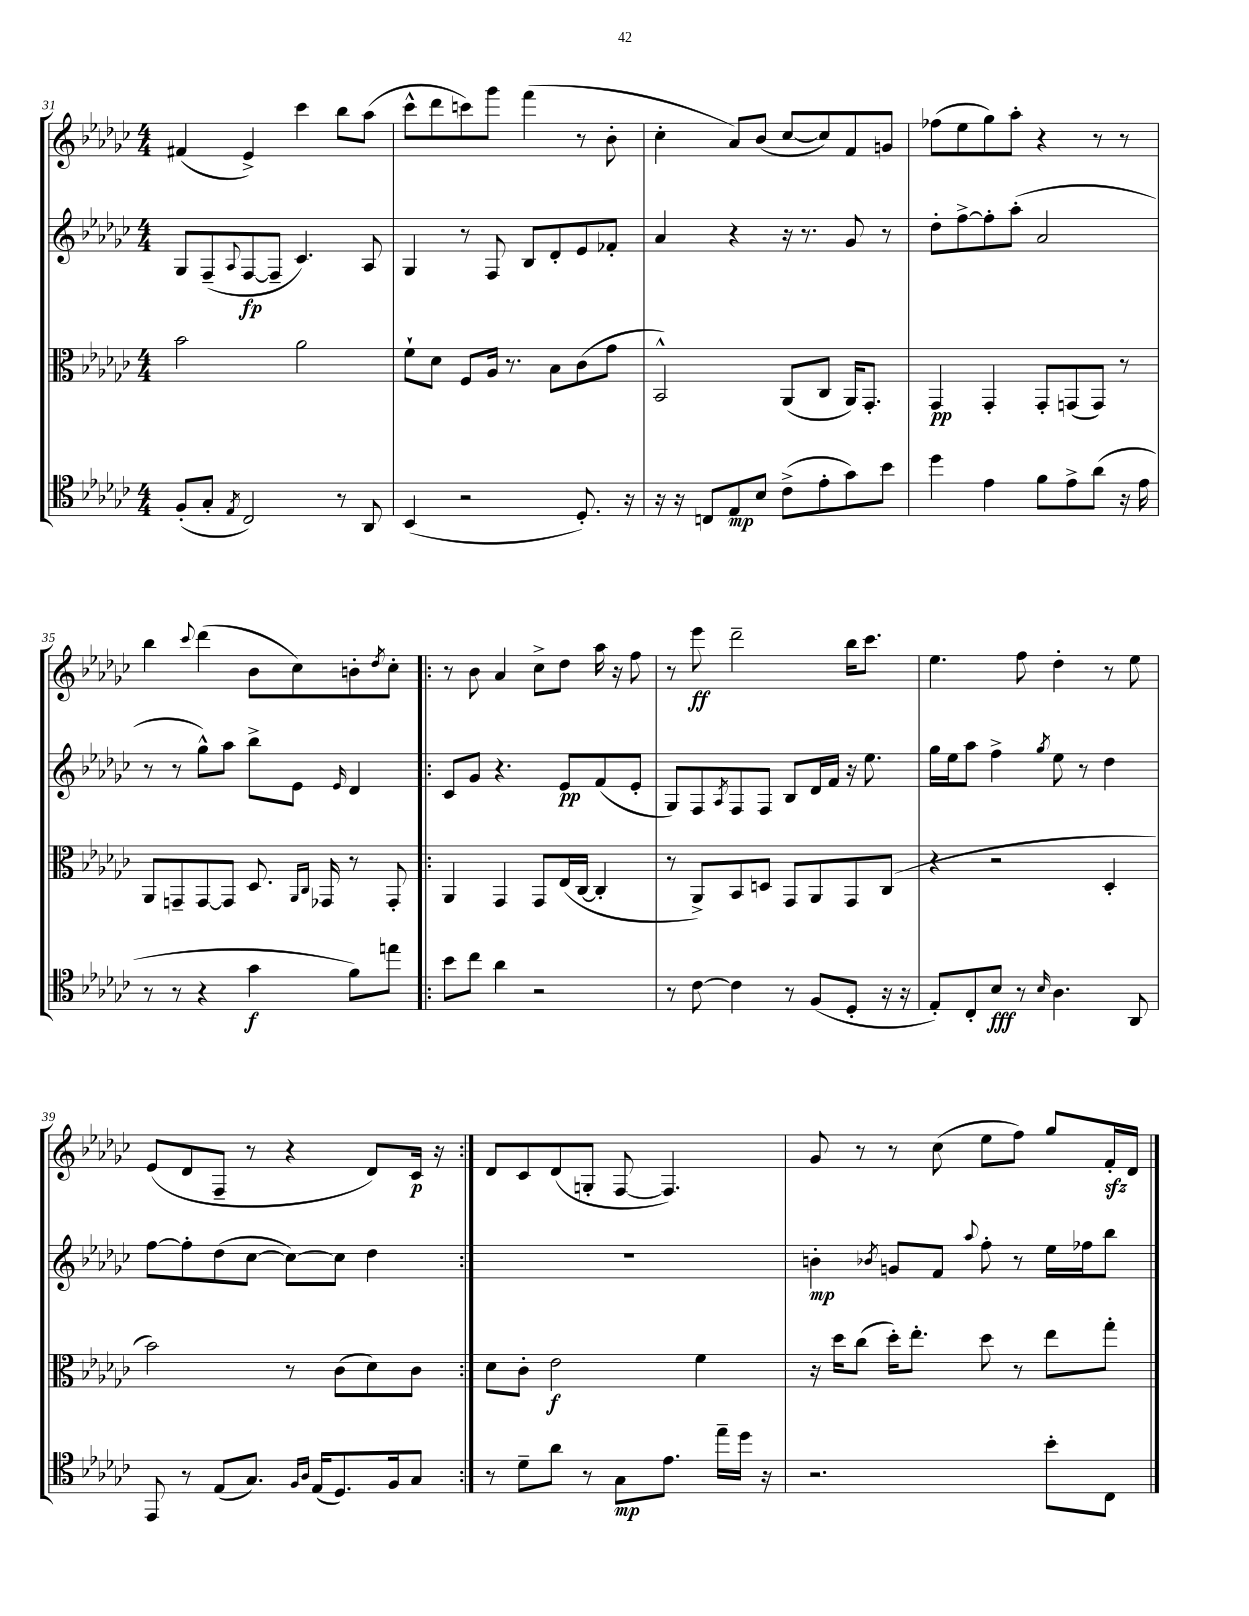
<<
\new StaffGroup <<
\new Staff = "s0" {
    \clef treble \key ges \major \numericTimeSignature \time 4/4
    fis'4( ees'4->) ces'''4 bes''8 aes''8( |
    ces'''8-^ des'''8 c'''8) ges'''8 f'''4( r8 bes'8-. |
    ces''4-. aes'8) bes'8( ces''8~ ces''8) f'8 g'8 |
    fes''8( ees''8 ges''8) aes''8-. r4 r8 r8 |
    bes''4 \appoggiatura { ces'''8 } des'''4( bes'8 ces''8) b'8-. \acciaccatura { des''8 } ces''8-. |
    \repeat volta 2 { r8 bes'8 aes'4 ces''8-> des''8 aes''16 r16 f''8 |
    r8 ees'''8\ff des'''2-- bes''16 ces'''8. |
    ees''4. f''8 des''4-. r8 ees''8 |
    ees'8( des'8 f8-- r8 r4 des'8) ces'16\p r16 | }
    des'8 ces'8 des'8( g8-. f8~ f4.) |
    ges'8 r8 r8 ces''8( ees''8 f''8) ges''8 f'16-.\sfz des'16 \bar "|." |
}
\new Staff = "s1" {
    \clef treble \key ges \major \numericTimeSignature \time 4/4
    ges8 f8--( \appoggiatura { aes8 } f8~\fp f8-- ces'4.) aes8 |
    ges4 r8 f8 bes8 des'8-. ees'8 fes'8-. |
    aes'4 r4 r16 r8. ges'8 r8 |
    des''8-. f''8~-> f''8-. aes''8-.( aes'2 |
    r8 r8 ges''8-^) aes''8 bes''8-> ees'8 \grace { ees'16 } des'4 |
    \repeat volta 2 { ces'8 ges'8 r4. ees'8\pp f'8( ees'8-. |
    ges8) f8 \acciaccatura { aes8 } f8 f8 bes8 des'16 f'16 r16 ees''8. |
    ges''16 ees''16 aes''8 f''4-> \acciaccatura { ges''8 } ees''8 r8 des''4 |
    f''8~ f''8-. des''8( ces''8~ ces''8~) ces''8 des''4 | }
    R1 |
    b'4-.\mp \acciaccatura { bes'8 } g'8 f'8 \appoggiatura { aes''8 } f''8-. r8 ees''16 fes''16 bes''8 \bar "|." |
}
\new Staff = "s2" {
    \clef alto \key ges \major \numericTimeSignature \time 4/4
    bes'2 aes'2 |
    f'8-! des'8 f8 aes16 r8. bes8 ces'8( ges'8 |
    bes,2-^) aes,8( ces8 aes,16) ges,8.-. |
    ges,4\pp ges,4-. ges,8-. g,8( g,8) r8 |
    aes,8 g,8-- g,8~ g,8 des8. \grace { aes,16 ces16 } ges,16 r8 ges,8-. |
    \repeat volta 2 { aes,4 ges,4 ges,8 ees16( ces16~ ces4-. |
    r8 aes,8->) bes,8 d8 ges,8 aes,8 ges,8 ces8( |
    r4 r2 des4-. |
    bes'2) r8 ces'8( des'8) ces'8 | }
    des'8 ces'8-. ees'2\f f'4 |
    r16 des''16 ces''8( des''16-.) ees''8.-. des''8 r8 ees''8 ges''8-. \bar "|." |
}
\new Staff = "s3" {
    \clef tenor \key ges \major \numericTimeSignature \time 4/4
    f8-.( ges8-. \acciaccatura { ees8 } ces2) r8 aes,8 |
    bes,4( r2 des8.-.) r16 |
    r16 r16 c8 ees8\mp bes8 ces'8->( ees'8-. ges'8) bes'8 |
    des''4 ees'4 f'8 ees'8-> aes'8( r16 ees'16 |
    r8 r8 r4 ges'4\f f'8) e''8 |
    \repeat volta 2 { bes'8 ces''8 aes'4 r2 |
    r8 ces'8~ ces'4 r8 f8( des8-. r16 r16 |
    ees8-.) ces8-. bes8\fff r8 \grace { bes16 } aes4. aes,8 |
    ees,8 r8 ees8( ges8.) \grace { f16 aes16 } ees16( des8.) f16 ges8 | }
    r8 des'8-- aes'8 r8 ges8\mp ees'8. ees''16-- des''16 r16 |
    r2. bes'8-. ces8 \bar "|." |
}
>>
>>
\layout { \context { \Score currentBarNumber = #31 } }
